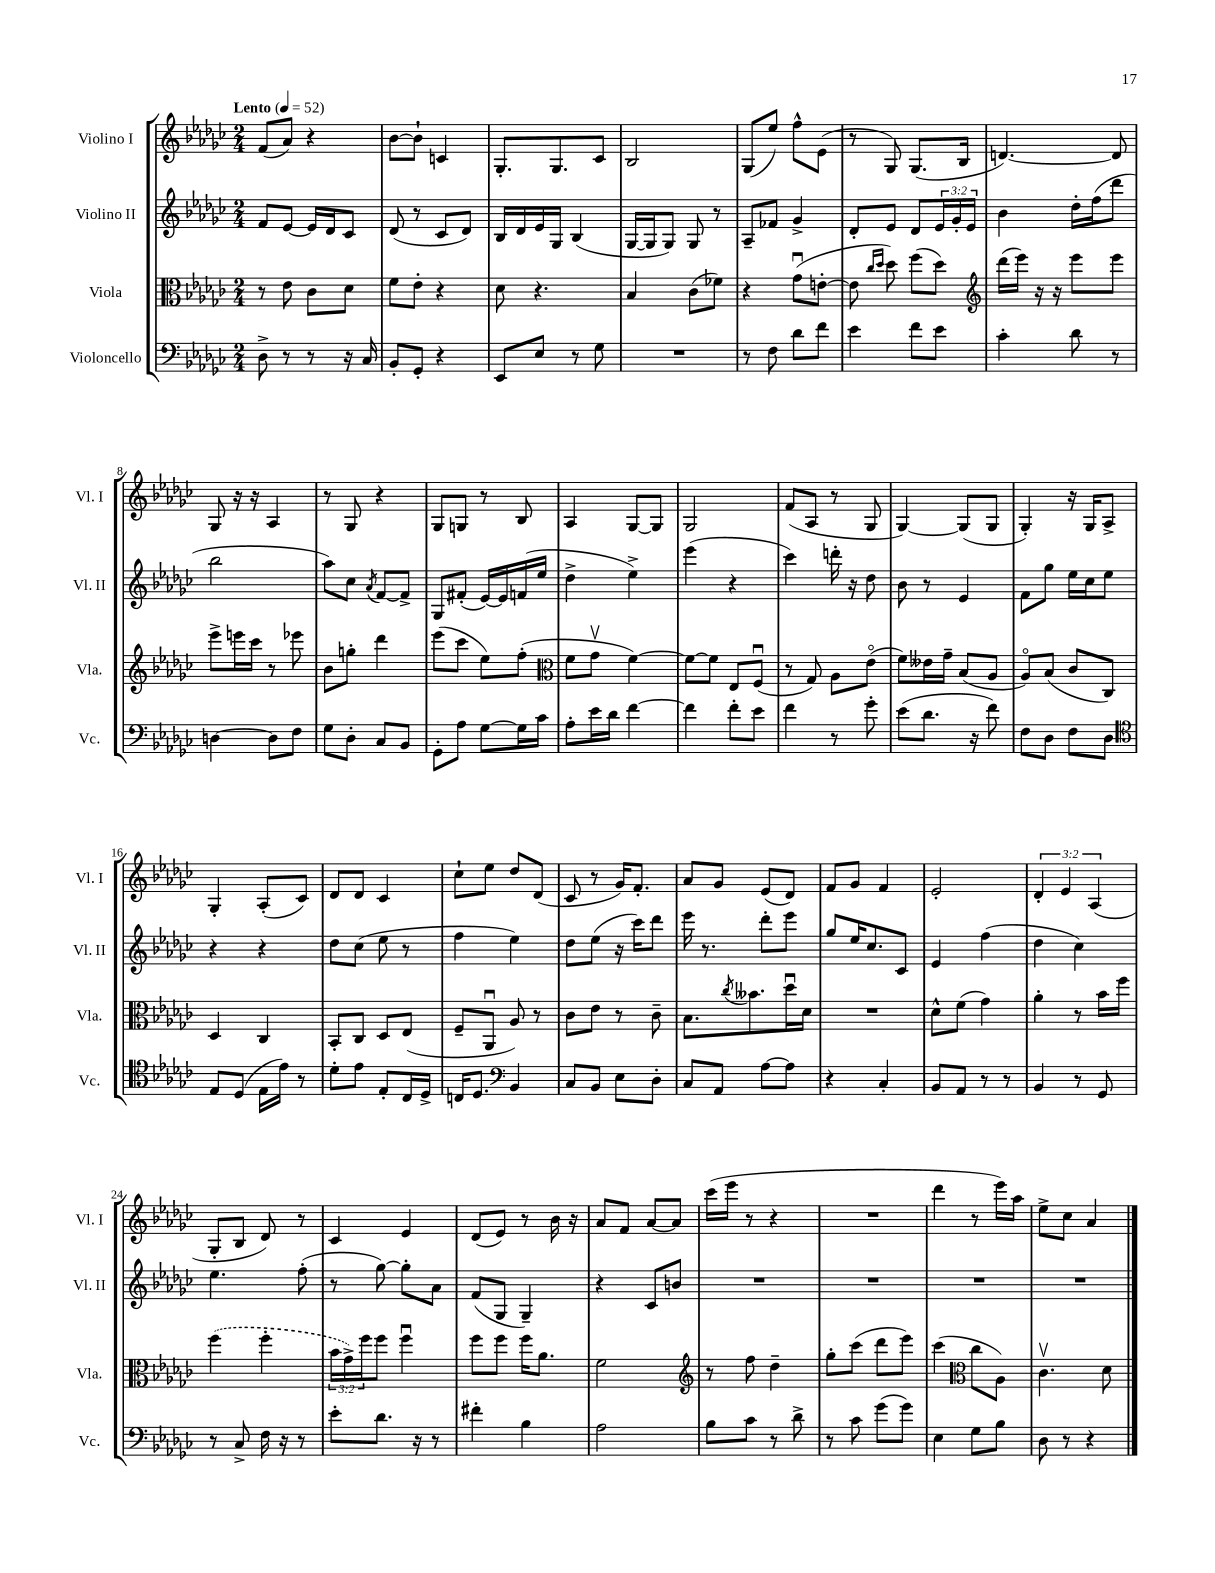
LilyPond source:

<<
\new StaffGroup <<
\new Staff = "s0" \with { instrumentName = "Violino I" shortInstrumentName = "Vl. I" } {
    \clef treble \key ges \major \numericTimeSignature \time 2/4 \override Staff.TupletNumber.text = #tuplet-number::calc-fraction-text \tempo "Lento" 4 = 52
    f'8( aes'8) r4 |
    bes'8~ bes'8-! c'4 |
    ges8.-. ges8. ces'8 |
    bes2 |
    ges8( ees''8) f''8-^ ees'8( |
    r8 ges8) ges8.( bes16 |
    d'4.~) d'8 |
    ges8 r16 r16 aes4 |
    r8 ges8 r4 |
    ges8 g8 r8 bes8 |
    aes4 ges8~ ges8 |
    ges2 |
    f'8( aes8 r8 ges8 |
    ges4~) ges8( ges8 |
    ges4-.) r16 ges16 aes8-> |
    ges4-. aes8-.( ces'8) |
    des'8 des'8 ces'4 |
    ces''8-! ees''8 des''8 des'8( |
    ces'8 r8 ges'16) f'8.-. |
    aes'8 ges'8 ees'8( des'8) |
    f'8 ges'8 f'4 |
    ees'2-. |
    \tuplet 3/2 { des'4-. ees'4 aes4( } |
    ges8-. bes8 des'8) r8 |
    ces'4 ees'4 |
    des'8( ees'8) r8 bes'16 r16 |
    aes'8 f'8 aes'8~ aes'8 |
    ces'''16( ees'''16 r8 r4 |
    R2 |
    des'''4 r8 ees'''16) aes''16 |
    ees''8-> ces''8 aes'4 \bar "|." |
}
\new Staff = "s1" \with { instrumentName = "Violino II" shortInstrumentName = "Vl. II" } {
    \clef treble \key ges \major \numericTimeSignature \time 2/4 \override Staff.TupletNumber.text = #tuplet-number::calc-fraction-text
    f'8 ees'8~ ees'16 des'16 ces'8 |
    des'8( r8 ces'8 des'8) |
    bes16 des'16 ees'16 ges16 bes4( |
    ges16~ ges16 ges8) ges8 r8 |
    aes8-- fes'8 ges'4-> |
    des'8-. ees'8 des'8 \tuplet 3/2 { ees'16 ges'16-. ees'16 } |
    bes'4 des''16-. f''16( des'''8 |
    bes''2 |
    aes''8) ces''8 \acciaccatura { aes'8 } f'8~ f'8-> |
    ges8 fis'8-.( ees'16~) ees'16 f'16( ees''16 |
    des''4-> ees''4->) |
    ees'''4( r4 |
    ces'''4) d'''16-. r16 des''8 |
    bes'8 r8 ees'4 |
    f'8 ges''8 ees''16 ces''16 ees''8 |
    r4 r4 |
    des''8 ces''8( ees''8 r8 |
    f''4 ees''4) |
    des''8 ees''8( r16 ces'''16) des'''8 |
    ees'''16 r8. des'''8-. ees'''8 |
    ges''8 ees''16 ces''8. ces'8 |
    ees'4 f''4( |
    des''4 ces''4) |
    ees''4. f''8-.( |
    r8 ges''8~) ges''8-. aes'8 |
    f'8( ges8 ges4--) |
    r4 ces'8 b'8 |
    R2 |
    R2 |
    R2 |
    R2 \bar "|." |
}
\new Staff = "s2" \with { instrumentName = "Viola" shortInstrumentName = "Vla." } {
    \clef alto \key ges \major \numericTimeSignature \time 2/4 \override Staff.TupletNumber.text = #tuplet-number::calc-fraction-text
    r8 ees'8 ces'8 des'8 |
    f'8 ees'8-. r4 |
    des'8 r4. |
    bes4 ces'8( fes'8) |
    r4 ges'8\downbow( e'8~-. |
    e'8 \grace { ces''16 des''16 } des''8) f''8( des''8) |
    \clef treble des'''16( ees'''16) r16 r16 ees'''8 ees'''8 |
    ees'''8-> e'''16 ces'''16 r8 ees'''8 |
    bes'8 g''8-. des'''4 |
    ees'''8( ces'''8 ees''8) f''8-.( |
    \clef alto f'8 ges'8\upbow f'4~) |
    f'8~ f'8 ees8 f8\downbow( |
    r8 ges8) aes8 ees'8\flageolet( |
    f'8) eeses'16 ges'16-- bes8( aes8 |
    aes8\flageolet) bes8( ces'8 ces8) |
    des4 ces4 |
    bes,8-. ces8 des8 ees8( |
    f8-- aes,8\downbow aes8) r8 |
    ces'8 ees'8 r8 ces'8-- |
    bes8. \acciaccatura { ces''8 } beses'8. des''16\downbow des'16 |
    R2 |
    des'8-^ f'8( ges'4) |
    aes'4-. r8 bes'16 f''16 |
    \once \slurDashed f''4( f''4-. |
    \tuplet 3/2 { bes'16 ges'16->) f''16 } f''8 f''4\downbow |
    f''8 f''8 f''16 aes'8. |
    f'2 |
    \clef treble r8 f''8 des''4-- |
    ges''8-. ces'''8( des'''8 ees'''8) |
    ces'''4( \clef alto ces''8 aes8) |
    ces'4.\upbow des'8 \bar "|." |
}
\new Staff = "s3" \with { instrumentName = "Violoncello" shortInstrumentName = "Vc." } {
    \clef bass \key ges \major \numericTimeSignature \time 2/4
    des8-> r8 r8 r16 ces16 |
    bes,8-. ges,8-. r4 |
    ees,8 ees8 r8 ges8 |
    R2 |
    r8 f8 des'8 f'8 |
    ees'4 f'8 ees'8 |
    ces'4-. des'8 r8 |
    d4~ d8 f8 |
    ges8 des8-. ces8 bes,8 |
    ges,8-. aes8 ges8~ ges16 ces'16 |
    aes8-. ees'16 des'16 f'4~ |
    f'4 f'8-. ees'8 |
    f'4 r8 ges'8-. |
    ees'8( des'8. r16 f'8) |
    f8 des8 f8 des8 |
    \clef tenor ees8 des8( ees16 ees'16) r8 |
    des'8-. ees'8 ees8-. ces16 des16-> |
    c16 des8. \clef bass bes,4 |
    ces8 bes,8 ees8 des8-. |
    ces8 aes,8 aes8~ aes8 |
    r4 ces4-. |
    bes,8 aes,8 r8 r8 |
    bes,4 r8 ges,8 |
    r8 ces8-> f16 r16 r8 |
    ees'8-. des'8. r16 r8 |
    fis'4-. bes4 |
    aes2 |
    bes8 ces'8 r8 des'8-> |
    r8 ces'8 ges'8( ges'8) |
    ees4 ges8 bes8 |
    des8 r8 r4 \bar "|." |
}
>>
>>
